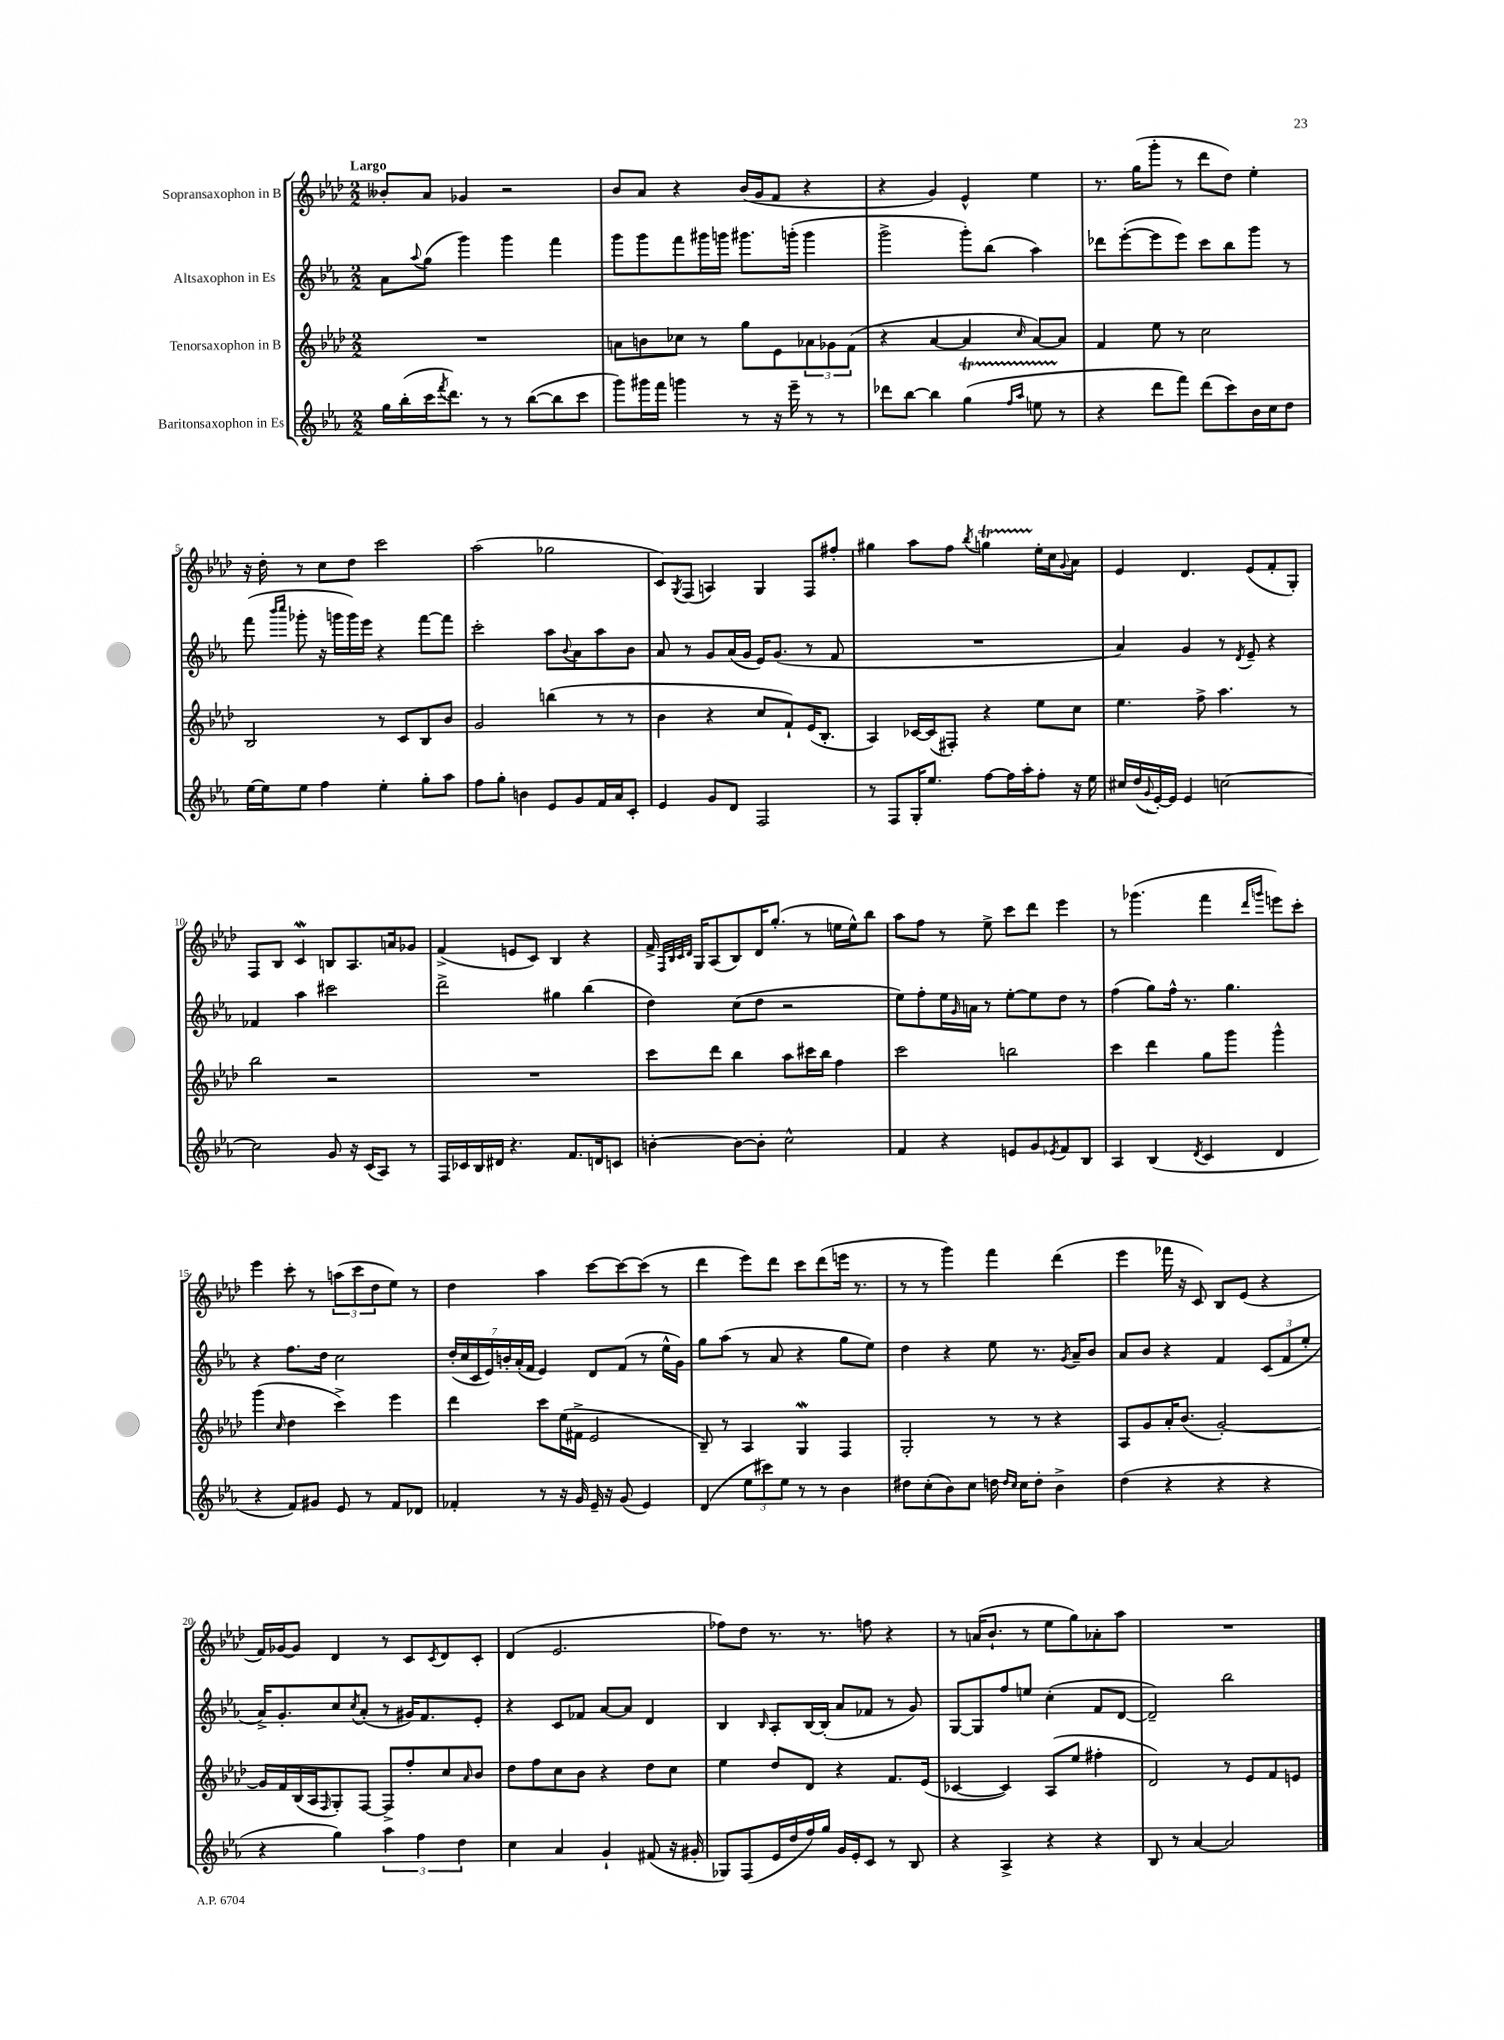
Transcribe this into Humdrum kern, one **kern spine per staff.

**kern	**kern	**kern	**kern
*staff4	*staff3	*staff2	*staff1
*clefG2	*clefG2	*clefG2	*clefG2
*k[b-e-a-]	*k[b-e-a-d-]	*k[b-e-a-]	*k[b-e-a-d-]
*M2/2	*M2/2	*M2/2	*M2/2
16gg\LL	1r	8a-\L	8b--'/L
(16bb-'\	.	.	.
.	.	8qqaa-/	.
16ccc\J	.	(8gg\J	8a-/J
8qfff/	.	.	.
8.ddd\J)	.	.	.
.	.	4ggg\)	4g-/
8r	.	.	.
8r	.	4ggg\	2r
([8bb-\L	.	.	.
8bb-\]	.	4fff\	.
8ccc\J	.	.	.
=	=	=	=
8ggg\L)	8a\L	8ggg\L	8b-/L
16ggg#\L	8b\	8ggg\	8a-/J
16fff\JJ	.	.	.
4ggg\	8cc-\J	8fff\	4r
.	8r	16ggg#\L	.
.	.	16ggg\JJ	.
8r	8gg\L	8.ggg#\L	(16b-/LL
.	.	.	16g/J
16r	8e-\	.	8f/J
16eee-~\	.	(16ggg'\Jk	.
8r	12a-\	4ggg\	4r
.	12g-\	.	.
8r	.	.	.
.	(12f\J	.	.
=	=	=	=
8ddd-\L	4r	2ggg^\	4r
[8bb-\J	.	.	.
4bb-\]	[4a-/	.	4g/)
(4gg\	4a-/]	8ggg'\L)	4e-^^/
.	.	(8bb-\J	.
16qqff/LL	.	.	.
16qqaa-/JJ	16qqcc/	.	.
8ee\	[8a-/L)	4aa-\)	4ee-\
8r	8a-/]J	.	.
=	=	=	=
4r	4f/	8ddd-\L	8.r
.	.	([8eee-'\	.
.	.	.	(16gg\LK
8ddd\L	8ee-\	8eee-\]	8ggg'\J
8fff\J)	8r	8eee-\J)	8r
(8ddd\L	2cc\	8ccc\L	8ddd-\L
8ccc\)	.	8bb-\	8dd-\J)
16b-\L	.	8ggg\J	4ee-'\
16cc\J	.	.	.
8dd\J	.	8r	.
=	=	=	=
[16ee-\LL	2B-/	(8fff\	16r
16ee-\]J	.	.	16dd-'\
.	.	16qqbbb-/LL	.
.	.	16qqcccc/JJ	.
8ee-\J	.	8ggg-'\	8r
4ff\	.	16r	8cc\L
.	.	16ggg\LL	.
.	.	16ggg\)	8dd-\J
.	.	16eee-\JJ	.
4ee-'\	8r	4r	2ccc\
.	8c/L	.	.
8gg'\L	8B-/	[8fff\L	.
8aa-\J	8b-/J	8fff\]J	.
=	=	=	=
8ff\L	2g/	2ccc'\	(2aa-\
8gg'\J	.	.	.
4b\	.	.	.
8e-/L	(4bb\	8aa-\L	2gg-\
.	.	8qqb-/	.
8g/	.	8a-\	.
16f/L	8r	8aa-\	.
16a-/J	.	.	.
8c'/J	8r	8b-\J	.
=	=	=	=
4e-/	4b-\	8a-/	8c/L)
.	.	.	8qG/
.	.	8r	(8F/J
8g/L	4r	8g/L	4A/)
8d/J	.	(16a-/L	.
.	.	16g/JJ	.
2F/	8cc/L	16e-/LK)	4G/
.	.	(8.g/J	.
.	8f`/)	.	.
.	(16e-/K	8r	8F/L
.	8.B-'/J	.	.
.	.	8f/	8ff#'/J
=	=	=	=
8r	4A-/)	1r	4gg#\
8F/L	.	.	.
16G'/K	[16c-/LL	.	8aa-\L
8.ee-/J	(16c-/]J	.	.
.	8F#'/J)	.	8ff\J
.	.	.	8qbb-/
[8ff\L	4r	.	4gg\
16ff\]L	.	.	.
16aa-'\J	.	.	.
8ff'\J	8ee-\L	.	16ee-'\LL
.	.	.	16cc\J
.	.	.	8qqg/
16r	8cc\J	.	8a-\J
16ee-\	.	.	.
=	=	=	=
16cc#/LL	4.ee-\	4a-/)	4e-/
(16dd/	.	.	.
8qqg/	.	.	.
[16e-'/)	.	.	.
16e-/]JJ	.	.	.
4e-/	.	4g/	4.d-/
.	8ff^\	.	.
[2cc\	4.aa-\	8r	.
.	.	8qd/	.
.	.	8e-~/	(8e-/L
.	.	4r	8f'/
.	8r	.	8G'/J)
=	=	=	=
2cc\]	2bb-\	4f-/	8F/L
.	.	.	8B-/J
.	.	4aa-\	4c/
8g/	2r	2ccc#\	8B/L
16r	.	.	8.A-/
(16c/LK	.	.	.
8A-/J)	.	.	.
.	.	.	16a/k
8r	.	.	8g-/J
=	=	=	=
16F/LL	1r	2ddd^\	(4f^/
16c-/	.	.	.
16B-/	.	.	.
16d#/JJ	.	.	.
4.r	.	.	8e/L
.	.	.	8c/J)
.	.	4gg#\	4B-/
8.f/L	.	.	.
.	.	(4bb-\	4r
16d/k	.	.	.
8c/J	.	.	.
=	=	=	=
[4b'\	8ccc\L	4dd\)	16f^/
.	.	.	32qqF/LLL
.	.	.	32qqB-/
.	.	.	32qqc/
.	.	.	32qqd-/JJJ
.	.	.	16G/LK
.	8ddd-\J	.	(8A-/
8b\_L	4bb-\	(8cc\L	8B-/)
8b'\]J	.	8dd\J	16d-/K
.	.	.	(8.gg'/J
2cc^^\	8aa-\L	2r	.
.	16ccc#\L	.	8r
.	16bb-\JJ	.	.
.	4ff\	.	16ee\LL
.	.	.	16ee^^\J)
.	.	.	8bb-\J
=	=	=	=
4f/	2ccc\	8ee-\L)	8aa-\L
.	.	8ff'\	8ff\J
4r	.	16ee-\L	8r
.	.	16qqg/	.
.	.	16a\JJ	.
.	.	8r	8ee-^\
8e/L	2bb\	[8ee-'\L	8ccc\L
8g/	.	8ee-\]	8ddd-\J
8qe-/	.	.	.
8f/	.	8dd\J	4eee-\
8B-/J	.	8r	.
=	=	=	=
4A-/	4ccc\	(4ff\	8r
.	.	.	(4.ggg-\
(4B-/	4ddd-\	8gg\L)	.
.	.	16ff^^\Jk	.
.	.	8.r	.
8qd/	.	.	.
4c/	8gg\L	.	4fff\
.	8ggg\J	4.gg\	.
.	.	.	16qqddd-/LL
.	.	.	16qqggg/JJ
4d/	4ggg^^\	.	8eee\L)
.	.	.	8ccc'\J
=	=	=	=
4r	(4ggg\	4r	4eee-\
.	16qqcc/	.	.
8f/L)	4dd-\	8.ff\L	8ccc'\
8g#/J	.	.	8r
.	.	16dd\Jk	.
8e-/	4ccc^\)	2cc\	(12aa\L
.	.	.	12ccc\
8r	.	.	.
.	.	.	12dd-\
8f/L	4eee-\	.	8ee-\J)
8d-/J	.	.	8r
=	=	=	=
4f-'/	4ddd-\	(28dd'/LL	4dd-\
.	.	28cc/	.
.	.	28c/	.
.	.	28e-/)	.
.	.	28b'/	.
.	.	(28a-'/	.
.	.	28f/JJ	.
8r	8ccc\L	4e-/)	4aa-\
16r	(16ee-\L	.	.
16g/	16f#^\JJ	.	.
16e-~/	2e-/	8d/L	[8ccc\L
16r	.	.	.
(8g/	.	(8f/J	8ccc\_
4e-/)	.	8r	(8ccc\]J
.	.	16ee-^^\LL	8r
.	.	16g\JJ)	.
=	=	=	=
(4d/	8B-~/)	8gg\L	4ddd-\
.	8r	(8aa-\J	.
12ee-\L	4A-/	8r	8eee-\L)
12ccc#\)	.	.	.
.	.	8a-/	8ddd-\J
12ee-\J	.	.	.
8r	4G/	4r	8ccc\L
8r	.	.	(8ddd-\
4b-\	4F/	8gg\L	16eee\Jk
.	.	.	8.r
.	.	8ee-\J)	.
=	=	=	=
8dd#\L	2G'/	4dd\	8r
(8cc'\	.	.	8r
8b-\)	.	4r	4ggg\)
8cc\J	.	.	.
16dd\	8r	8ee-\	4fff\
16qqdd/LL	.	.	.
16qqcc/JJ	.	.	.
16cc\LK	.	.	.
8dd'\J	8r	8.r	.
4b-^\	4r	.	(4ddd-\
.	.	8qg/	.
.	.	16a-~/LK	.
.	.	8b-/J	.
=	=	=	=
(4dd\	8A-/L	8a-/L	4eee-\
.	8g/	8b-/J	.
4r	16a-'/K	4r	16fff-\
.	(8.b-/J	.	16r
.	.	.	8c/)
4r	[2g'/)	4f/	8B-/L
.	.	.	(8e-/J
4r	.	(12c/L	4r
.	.	12f/	.
.	.	12ee-'/J	.
=	=	=	=
4r	16g/]LL	16a-^/LK)	16f/LL)
.	16f/	8.g'/	[16g-/J
.	(16B-/	.	8g-/]J
.	16A-/J	.	.
.	16qqF/	.	.
4gg\)	8G'/)	8cc/	4d-/
.	.	8qcc/	.
.	[8F/J	(8a-'/J	.
6aa-\	8F^/]L	8r	8r
.	8ff'/	16g#/LK)	8c/L
6ff\	.	.	.
.	.	8.f/	.
.	.	.	8qc/
.	8cc/	.	8d-/
6dd\	.	.	.
.	16qqa-/	.	.
.	8b-/J	8e-'/J	8c'/J
=	=	=	=
4cc\	8dd-\L	4r	(4d-/
.	8ff\	.	.
4a-/	8cc\	8c/L	2.e-/
.	8b-\J	8f-/J	.
4g`/	4r	[8a-/L	.
.	.	8a-/]J	.
(8f#/	8dd-\L	4d/	.
16r	8cc\J	.	.
16g#'/	.	.	.
=	=	=	=
8G-/L)	4ee-\	4B-/	8ff-\L)
(8F/	.	.	8dd-\J
.	.	16qqB-/	.
16e-/L	8dd-/L	8A-'/L	8.r
16dd/	.	.	.
16ff/)	8d-/J	[16B-/L	.
16gg/JJ	.	(16B-'/]JJ	8.r
16g/LL	4r	8a-/L	.
16e-'/J	.	.	.
8c/J	.	8f-/J	8ff\
8r	8.f/L	8r	4r
8B-/	.	8g/)	.
.	(16e-/Jk	.	.
=	=	=	=
4r	[4c-/	[8G/L	8r
.	.	8G/]	(16a/LK
.	.	.	8.b-`/J
4A-^/	4c-/])	8ff/	.
.	.	8ee/J	8r
4r	(8A-/L	(4cc'\	8ee-\L
.	8ee-/J	.	8gg\)
4r	4ff#'\	8f/L	8a-'\
.	.	[8d/J	8aa-\J
=	=	=	=
8B-/	2d-/)	2d~/])	1r
8r	.	.	.
[4a-/	.	.	.
2a-/]	8r	2bb-\	.
.	8e-/L	.	.
.	8f/	.	.
.	8e/J	.	.
==	==	==	==
*-	*-	*-	*-
